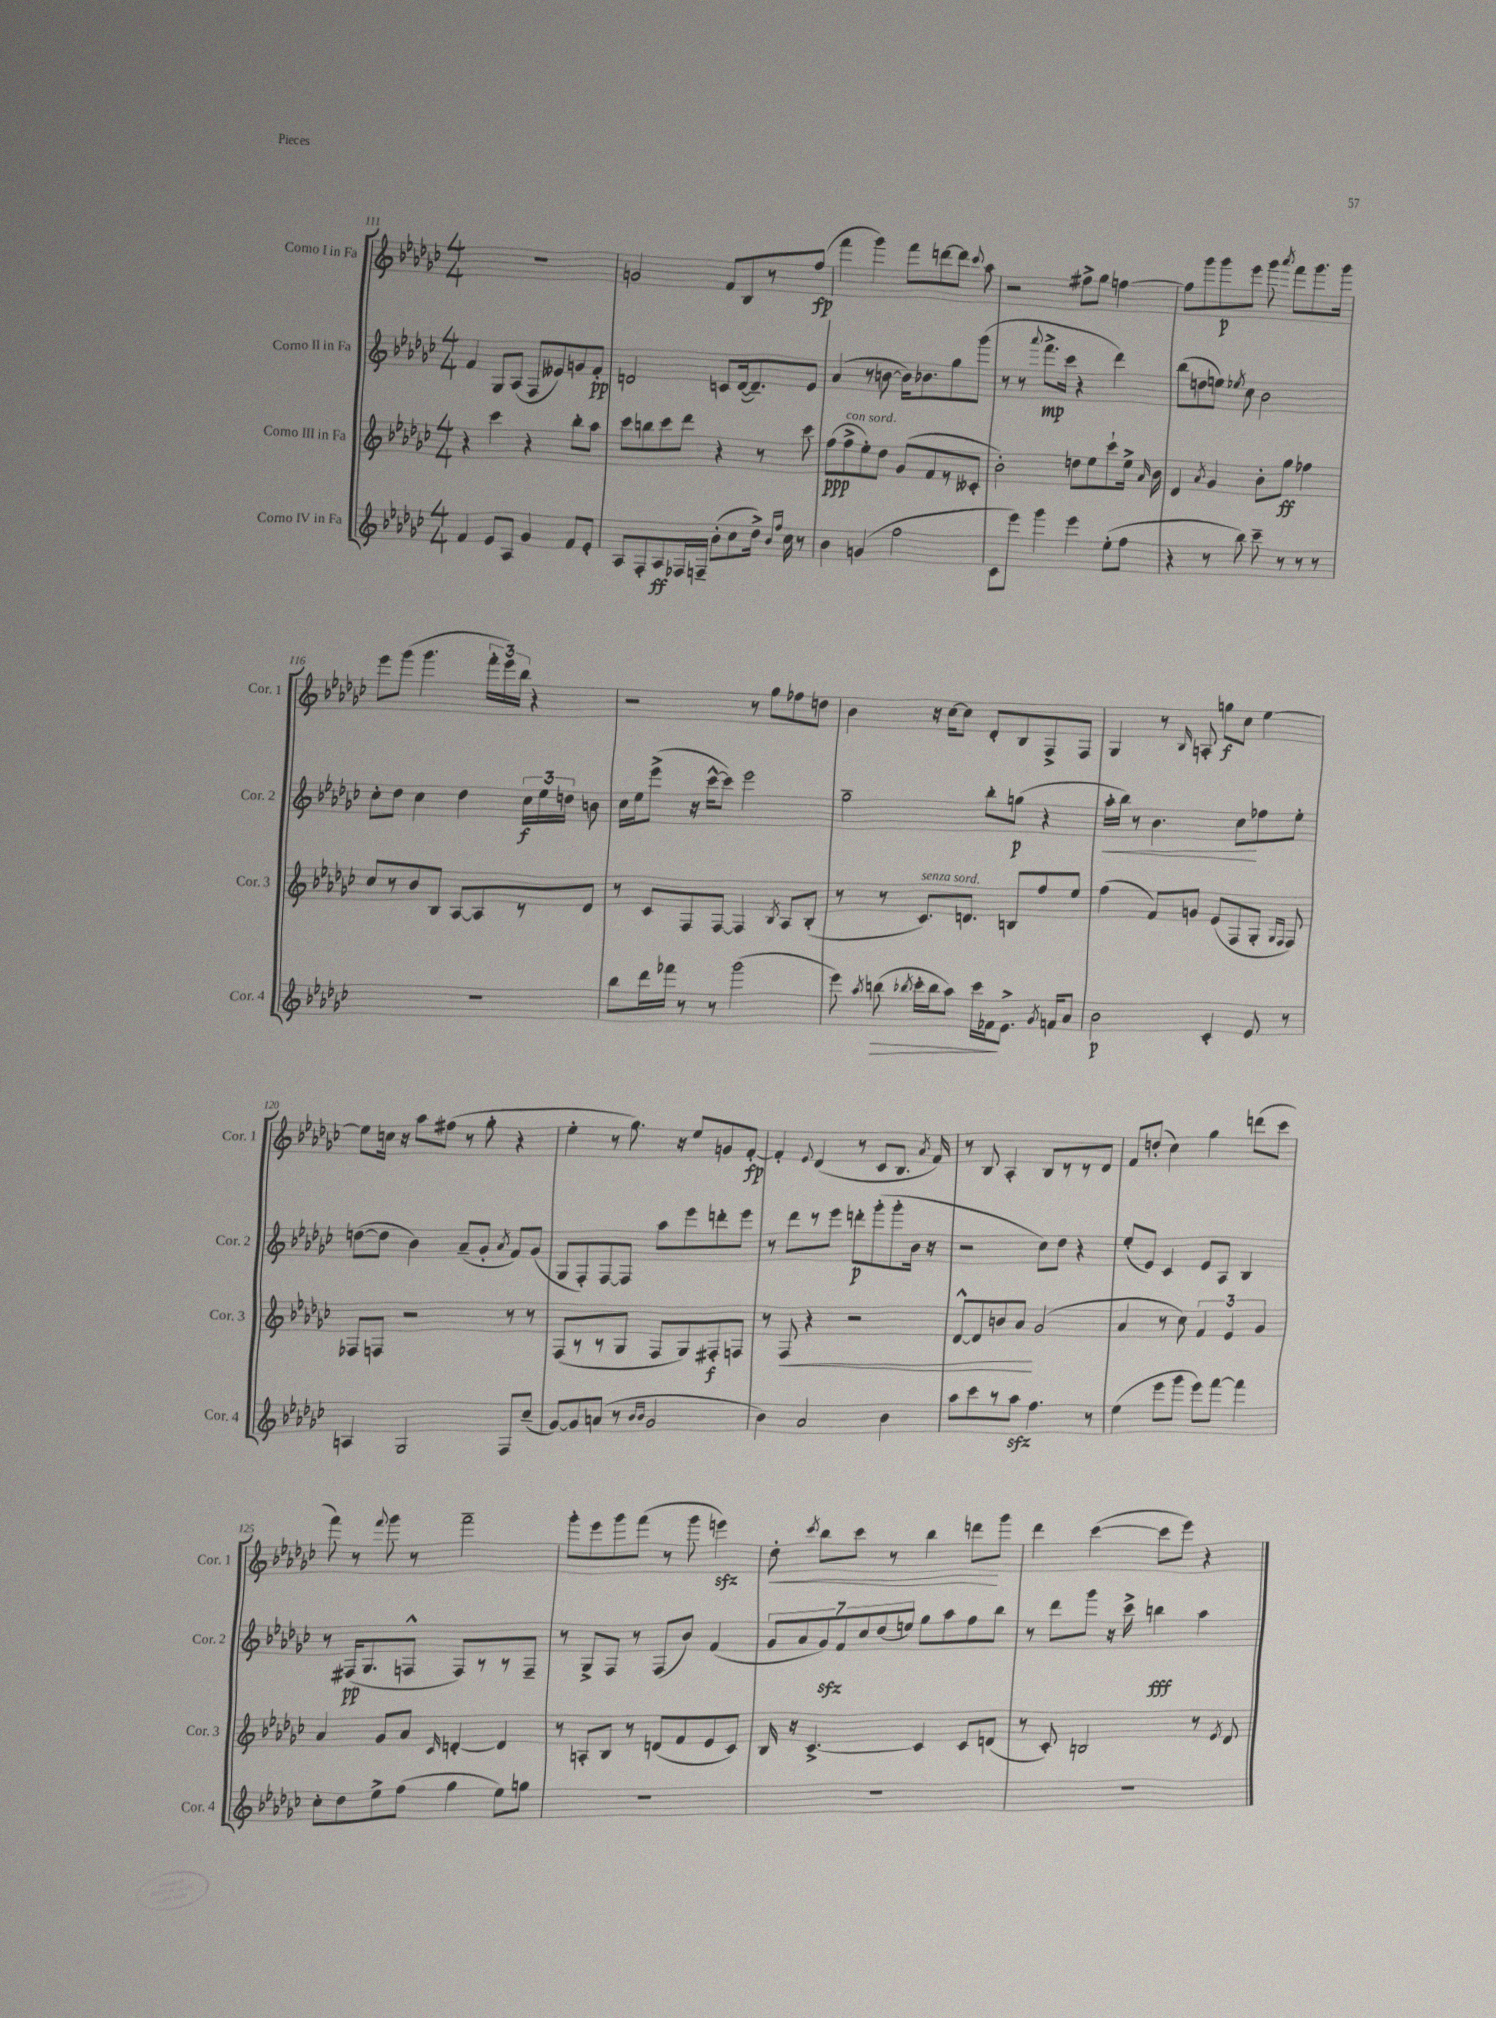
<<
\new StaffGroup <<
\new Staff = "s0" \with { instrumentName = "Corno I in Fa" shortInstrumentName = "Cor. 1" } {
    \clef treble \key ges \major \numericTimeSignature \time 4/4
    \autoBeamOff R1 |
    g'2 f'8[ bes8 r8 f''8]\fp( |
    f'''4 ges'''4) f'''8[ d'''8~ d'''8] \appoggiatura { ces'''8 } aes''8 |
    r2 fis''8[-> ges''8] f''4~ |
    f''8[ ges'''8 ges'''8\p ees'''8] ges'''8 \acciaccatura { aes'''8 } f'''8[ ges'''8. ges'''16] |
    ees'''8[ ges'''8]( ges'''4. \tuplet 3/2 { f'''16[-. ees'''16) bes''16] } r4 |
    r2 r8 ges''8[ fes''8 d''8] |
    bes'4 r16 ces''16[~ ces''8] des'8[-. bes8 f8-> f8] |
    ges4 r8 \grace { bes16 } a8-. g''8[\f ces''8] ees''4~ |
    ees''8[ c''16] r16 aes''8[ fis''8]( r8 ges''8-. r4 |
    ees''4-. r8 ges''8.) r16 ees''8[ g'8 f'8]~-.\fp |
    f'4-. \appoggiatura { ees'8 } des'4( r8 ces'8[ bes8.] \acciaccatura { aes'8 } f'16) |
    r8 bes8 aes4-. bes8[ r8 r8 des'8] |
    f'8[ d''8]-.( ces''4) ges''4 d'''8[( ces'''8] |
    f'''8) r8 \appoggiatura { f'''8 } ges'''8 r8 f'''2-- |
    ges'''8[-. ees'''8 ges'''8 f'''8]( r8 ges'''8 e'''4\sfz) |
    des''8-.\< \acciaccatura { ces'''8 } bes''8[ ces'''8] r8 bes''4 d'''8[\! ges'''8] |
    des'''4 ces'''4~( ces'''8[ ees'''8]) r4 \bar "|." |
}
\new Staff = "s1" \with { instrumentName = "Corno II in Fa" shortInstrumentName = "Cor. 2" } {
    \clef treble \key ges \major \numericTimeSignature \time 4/4
    \autoBeamOff f'4 ges8[ aes8]( f8[ eeses'8) g'8 f'8]-.\pp |
    d'2 c'8[ d'16~( d'8.--) ees'8] |
    aes'4( r8 b'8~ b'16[) bes'8. ges''8 ges'''8]( |
    r8 r8 \appoggiatura { aes'''8 } f'''8.[->\mp ces'''16] r4 des'''4) |
    bes''8[( d''8 e''8]) \acciaccatura { ees''8 } ces''8 bes'2 |
    ces''8[-. des''8] ces''4 des''4 \tuplet 3/2 { ces''16[\f ees''16 d''16] } b'8 |
    ces''16[ ees''16 ees'''8]->( r16 ces'''16[~-^ ces'''8]) ees'''2 |
    ges''2-- bes''8[-. g''8]\p( r4 |
    aes''16[-.\< bes''16]) r8 bes'4. ces''8[\! fes''8 ees''8]-. |
    d''8[~( d''8] bes'4) aes'8[--( ges'8]-. \acciaccatura { aes'8 } f'8[) ges'8]( |
    ges8[ f8-.) f8~ f8] aes''8[ ees'''8 d'''8-. ees'''8] |
    r8 des'''8[ r8 ees'''8] d'''8[-.\p ges'''8-.( ges'''8-. bes'16] r16 |
    r2 ces''8[) des''8] r4 |
    ees''8[-.( ees'8]) ces'4 ees'8[ aes8] bes4 |
    r8 fis16[\pp( ges8. f8]-^ f8[) r8 r8 f8]-- |
    r8 ges8[-> f8] r8 f8[( bes'8]) f'4( |
    \tuplet 7/4 { ges'8[ aes'8 ges'8\sfz) f'8 ces''8 des''8( e''8]) } ges''8[ aes''8 f''8 bes''8] |
    r8 des'''8[ ges'''8] r16 ces'''16-> b''4\fff aes''4 \bar "|." |
}
\new Staff = "s2" \with { instrumentName = "Corno III in Fa" shortInstrumentName = "Cor. 3" } {
    \clef treble \key ges \major \numericTimeSignature \time 4/4
    \autoBeamOff r4 ces'''4 r4 bes''8[-. aes''8] |
    ces'''8[ b''8 ces'''8 des'''8] r4 r8 ces'''8 |
    f''8[\ppp( f''8->^\markup { \italic "con sord." } ees''8-.) des''8] ges'8[( f'8 r8 ceses'8]-. |
    bes'2-.) d''8[ ees''8 ces'''8-! ees''16]-> \grace { aes'16 } bes'16 |
    des'4 \acciaccatura { aes'8 } ges'4 bes'8[-. ges''8]\ff fes''4 |
    ces''8[ r8 bes'8 bes8] aes8[~ aes8 r8 des'8] |
    r8 ces'8[ f8 f8]~ f4 \acciaccatura { bes8 } aes8[ bes8]-.( |
    r8 r8 ces'8.[^\markup { \italic "senza sord." }) d'8.] b8[ f''8 ees''8] |
    f''4( f'8[) g'8] ees'8[( f8 ges8]-. \grace { ges16[ f16] } f8) |
    fes8[ f8] r2 r8 r8 |
    f8[( r8 r8 ges8] f8[ ges8) fis8-.\f f8] |
    r8 f8\< r4 r2 |
    des'8[~-^ des'8 b'8 aes'8]\! ges'2( |
    aes'4 r8 ces''8) \tuplet 3/2 { f'4 ees'4 ges'4 } |
    aes'4 ges'8[ aes'8] \grace { ces'16 } d'4~-. d'4 |
    r8 a8[-. bes8] r8 d'8[( f'8 ees'8 ces'8]) |
    bes16 r16 ces'4.~-> ces'4 ces'8[ d'8]( |
    r8 ces'8-.) b2 r8 \acciaccatura { ees'8 } des'8 \bar "|." |
}
\new Staff = "s3" \with { instrumentName = "Corno IV in Fa" shortInstrumentName = "Cor. 4" } {
    \clef treble \key ges \major \numericTimeSignature \time 4/4
    \autoBeamOff f'4 ees'8[ aes8] ges'4 f'8[ ees'8]-. |
    aes8[ f8-. aes8\ff fes16 f16]-- bes'8[-.( ces''8 des''16]->) \grace { bes'16[ f''16] } ces''16 r8 |
    bes'4 g'4( f''2 |
    ces'8[ ees'''8]) ges'''4 ees'''4 ees''8[-.( f''8] |
    r4 r8 bes''8) ces'''8-- r8 r8 r8 |
    R1 |
    bes''8[ des'''16 fes'''16] r8 r8 ges'''2( |
    ees'''8) \acciaccatura { aes''8 } b''8\>( \acciaccatura { bes''8 } ces'''16[-. bes''16 aes''8]) ces'''16[ fes'16\! ees'8.]-> \acciaccatura { ges'8 } f'16[ aes'8] |
    bes'2\p ces'4-. ees'8 r8 |
    a4 ges2 f8[ ces''8]--( |
    ges'8[~) ges'8 a'8]( r8 \grace { bes'16[ bes'16] } ges'2 |
    bes'4) aes'2 bes'4 |
    aes''8[ ces'''8 r8 aes''8]\sfz f''4. r8 |
    ees''4( ees'''8[ ges'''8] ees'''8[) f'''8]~ f'''4 |
    ces''8[-. des''8 ees''8-> f''8]( ges''4 ees''8[) g''8] |
    R1 |
    R1 |
    R1 \bar "|." |
}
>>
>>
\layout { \context { \Score currentBarNumber = #111 } }
